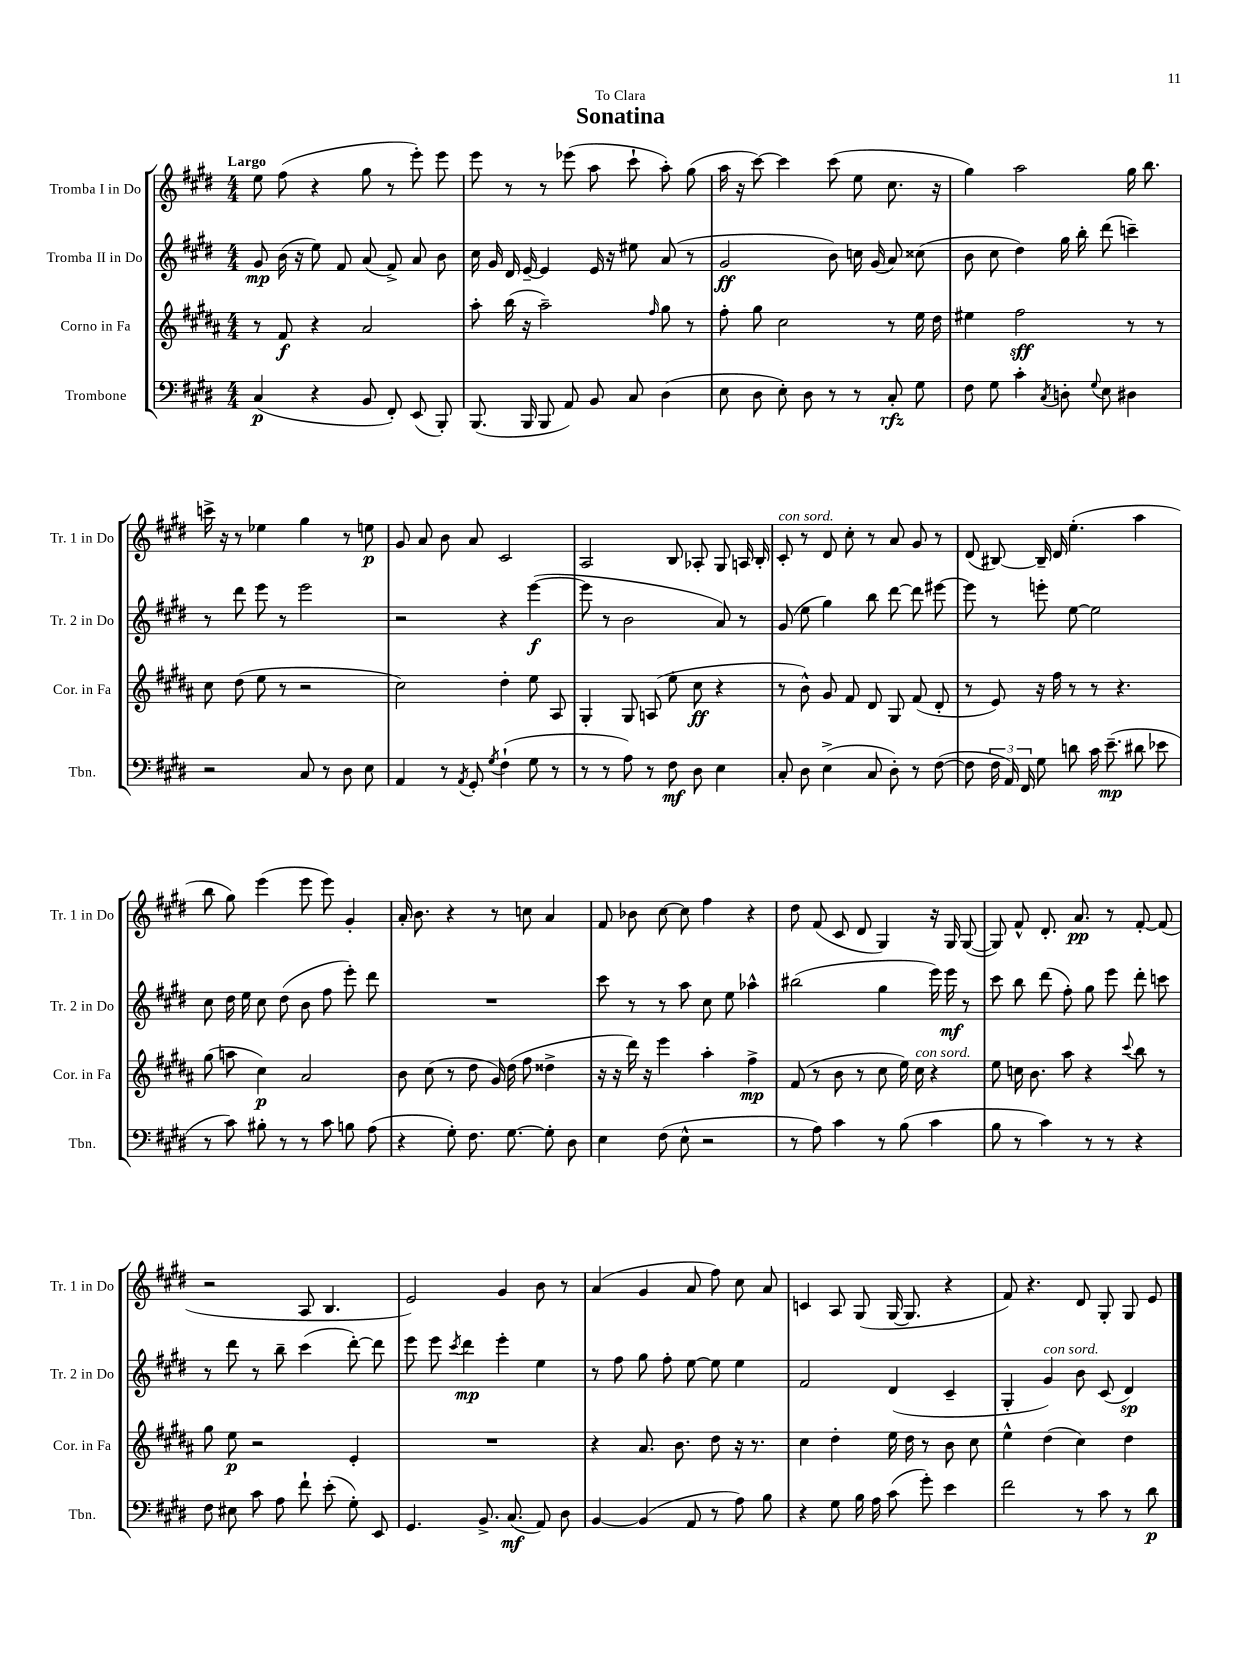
\header { title = "Sonatina" dedication = "To Clara" }
<<
\new StaffGroup <<
\new Staff = "s0" \with { instrumentName = "Tromba I in Do" shortInstrumentName = "Tr. 1 in Do" } {
    \clef treble \key e \major \numericTimeSignature \time 4/4 \tempo "Largo"
    \autoBeamOff e''8 fis''8( r4 gis''8 r8 e'''8-.) e'''8 |
    e'''8 r8 r8 ees'''8( a''8 cis'''8-! a''8-.) gis''8( |
    a''16 r16 cis'''8~) cis'''4 cis'''8( e''8 cis''8. r16 |
    gis''4) a''2 gis''16 b''8. |
    c'''16-> r16 r8 ees''4 gis''4 r8 e''8\p |
    gis'8 a'8 b'8 a'8 cis'2 |
    a2 b8 aes8-. gis8 a16 b16-. |
    cis'8-.^\markup { \italic "con sord." } r8 dis'8 cis''8-. r8 a'8 gis'8 r8 |
    dis'8( bis8~) bis16-- dis'16 e''4.-.( a''4 |
    b''8 gis''8) e'''4( e'''8 e'''8) gis'4-. |
    a'16-. b'8. r4 r8 c''8 a'4 |
    fis'8 bes'8 cis''8~ cis''8 fis''4 r4 |
    dis''8 fis'8( cis'8 dis'8 gis4) r16 gis16 gis8~( |
    gis8) fis'8-^ dis'8.-. a'8.\pp r8 fis'8~-. fis'8( |
    r2 a8 b4. |
    e'2) gis'4 b'8 r8 |
    a'4( gis'4 a'8 fis''8) cis''8 a'8 |
    c'4 a8 gis8( gis16~ gis8. r4 |
    fis'8) r4. dis'8 gis8-. gis8 e'8 \bar "|." |
}
\new Staff = "s1" \with { instrumentName = "Tromba II in Do" shortInstrumentName = "Tr. 2 in Do" } {
    \clef treble \key e \major \numericTimeSignature \time 4/4
    \autoBeamOff gis'8\mp b'16( r16 e''8) fis'8 a'8( fis'8->) a'8 b'8 |
    cis''16 gis'16 dis'16 e'16~-- e'4 e'16 r16 eis''8 a'8( r8 |
    gis'2\ff b'8) c''16 gis'16( a'8) cisis''8( |
    b'8 cis''8 dis''4) gis''16 b''16-. dis'''8( c'''4--) |
    r8 dis'''8 e'''8 r8 e'''2 |
    r2 r4 e'''4~\f( |
    e'''8 r8 b'2 a'8) r8 |
    gis'8( e''8 gis''4) b''8 dis'''8~ dis'''8 eis'''8~ |
    eis'''8 r8 e'''8-. e''8~ e''2 |
    cis''8 dis''16 e''16 cis''8 dis''8( b'8 fis''8 e'''8-.) dis'''8 |
    R1 |
    cis'''8 r8 r8 a''8 cis''8 e''8 aes''4-^ |
    bis''2( gis''4 e'''16) e'''16\mf r8 |
    cis'''8 b''8 dis'''8( fis''8-.) gis''8 e'''8 dis'''8-. c'''8 |
    r8 dis'''8 r8 b''8-- cis'''4( dis'''8~-.) dis'''8 |
    e'''8 e'''8 \acciaccatura { cis'''8 } dis'''4\mp e'''4-. e''4 |
    r8 fis''8 gis''8 fis''8-. e''8~ e''8 e''4 |
    fis'2 dis'4( cis'4-- |
    gis4-. gis'4^\markup { \italic "con sord." }) b'8 cis'8( dis'4\sp) \bar "|." |
}
\new Staff = "s2" \with { instrumentName = "Corno in Fa" shortInstrumentName = "Cor. in Fa" } {
    \clef treble \key b \major \numericTimeSignature \time 4/4
    \autoBeamOff r8 fis'8\f r4 ais'2 |
    ais''8-. b''16( r16 ais''2--) \grace { fis''16 } gis''8 r8 |
    fis''8-. gis''8 cis''2 r8 e''16 dis''16 |
    eis''4 fis''2\sff r8 r8 |
    cis''8 dis''8( e''8 r8 r2 |
    cis''2) dis''4-. e''8 ais8 |
    gis4-. gis8 a8( e''8-. cis''8\ff r4 |
    r8 b'8-^) gis'8 fis'8 dis'8 gis8 fis'8( dis'8-. |
    r8 e'8) r16 fis''16 r8 r8 r4. |
    gis''8( a''8 cis''4\p) ais'2 |
    b'8 cis''8( r8 dis''8 gis'16) dis''16( fis''8 disis''4-> |
    r16 r16 dis'''16) r16 e'''4 ais''4-. fis''4->\mp |
    fis'8( r8 b'8 r8 cis''8 e''16) cis''16^\markup { \italic "con sord." } r4 |
    e''8 c''16 b'8. ais''8 r4 \appoggiatura { cis'''8 } b''8 r8 |
    gis''8 e''8\p r2 e'4-. |
    R1 |
    r4 ais'8. b'8. dis''8 r16 r8. |
    cis''4 dis''4-. e''16 dis''16 r8 b'8 cis''8 |
    e''4-^ dis''4( cis''4) dis''4 \bar "|." |
}
\new Staff = "s3" \with { instrumentName = "Trombone" shortInstrumentName = "Tbn." } {
    \clef bass \key e \major \numericTimeSignature \time 4/4
    \autoBeamOff cis4\p( r4 b,8 fis,8-.) e,8( b,,8-.) |
    b,,8.( b,,16 b,,8 a,8) b,8 cis8 dis4( |
    e8 dis8 e8-.) dis8 r8 r8 cis8-.\rfz gis8 |
    fis8 gis8 cis'4-. \acciaccatura { cis8 } d8-. \appoggiatura { gis8 } e8 dis4 |
    r2 cis8 r8 dis8 e8 |
    a,4 r8 \acciaccatura { a,8 } gis,8-. \acciaccatura { gis8 } fis4-!( gis8 r8 |
    r8 r8 a8) r8 fis8\mf dis8 e4 |
    cis8-. dis8 e4->( cis8 dis8-.) r8 fis8~( |
    fis8 \tuplet 3/2 { fis16 a,16) fis,16 } gis8 d'8 cis'16 e'8.--\mp( dis'8 ees'8 |
    r8 cis'8) bis8-. r8 r8 cis'8 b8 a8( |
    r4 gis8-.) fis8. gis8.~ gis8-. dis8 |
    e4 fis8( e8-^ r2 |
    r8 a8) cis'4 r8 b8( cis'4 |
    b8 r8 cis'4) r8 r8 r4 |
    fis8 eis8 cis'8 a8 fis'8-! e'8-.( gis8-.) e,8 |
    gis,4. b,8.-> cis8.\mf( a,8) dis8 |
    b,4~ b,4( a,8 r8 a8) b8 |
    r4 gis8 b16 a16 cis'8( gis'8-.) e'4 |
    fis'2 r8 cis'8 r8 dis'8\p \bar "|." |
}
>>
>>
\layout { \context { \Score \remove "Bar_number_engraver" } }
